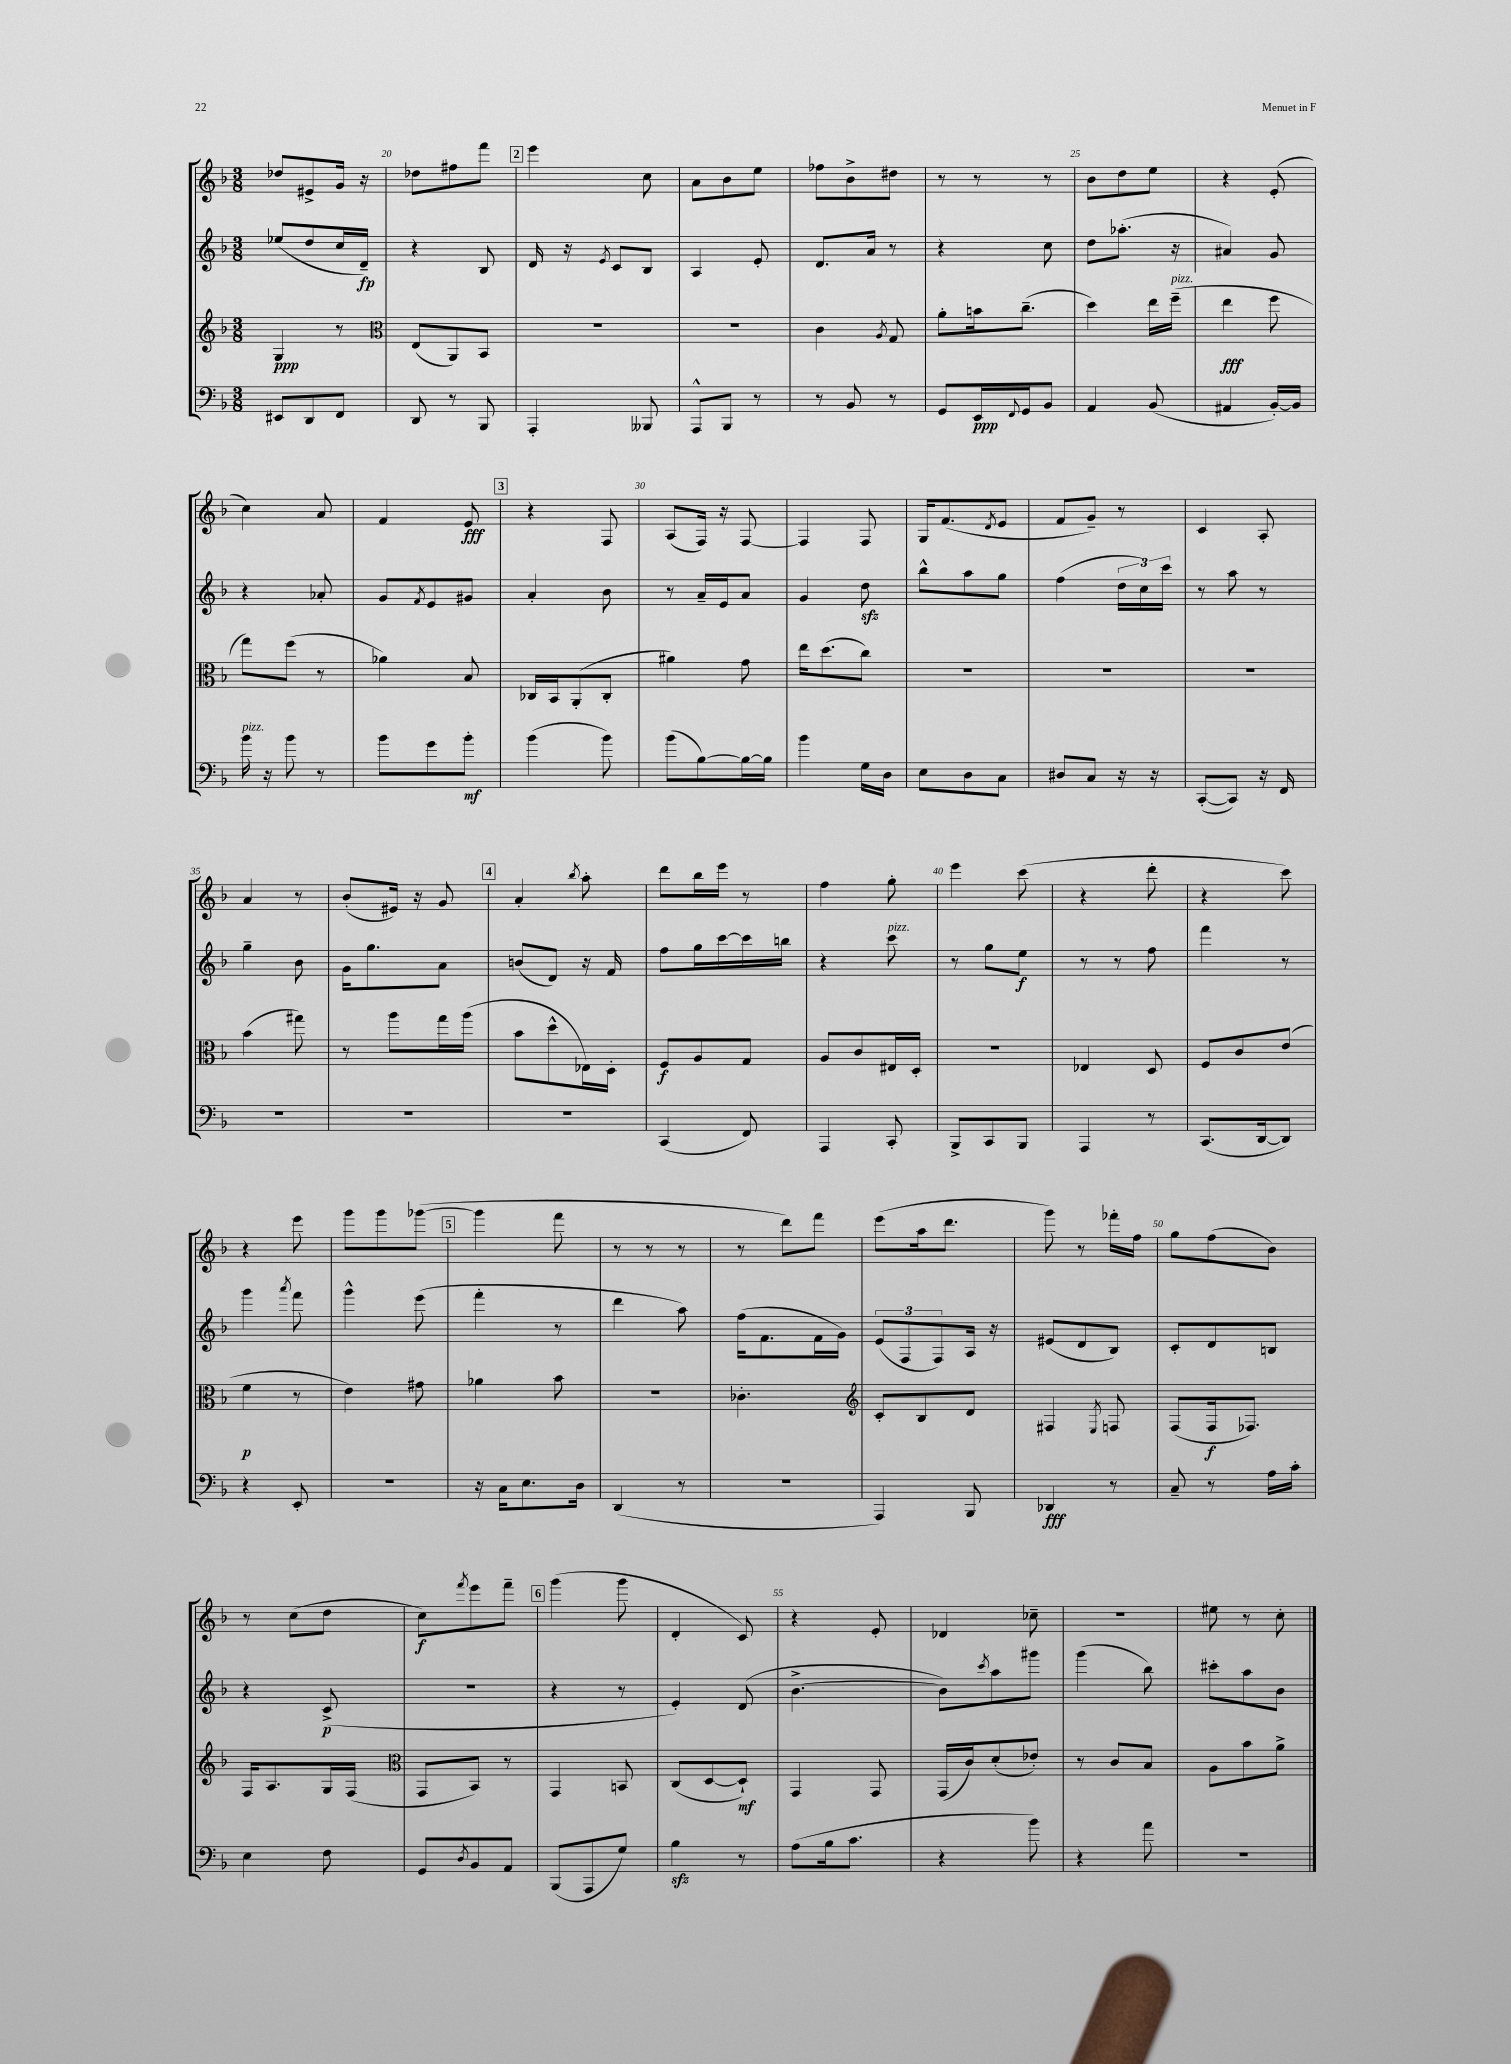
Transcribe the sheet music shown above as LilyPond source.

<<
\new StaffGroup <<
\new Staff = "s0" {
    \clef treble \key f \major \numericTimeSignature \time 3/8
    des''8 eis'8-> g'16 r16 |
    des''8 fis''8 f'''8 |
    \mark \markup { \box "2" } e'''4 c''8 |
    a'8 bes'8 e''8 |
    fes''8 bes'8-> dis''8 |
    r8 r8 r8 |
    bes'8 d''8 e''8 |
    r4 e'8-.( |
    c''4) a'8 |
    f'4 e'8\fff |
    \mark \markup { \box "3" } r4 f8 |
    a8( f16) r16 f8~ |
    f4 f8 |
    g16 f'8.( \acciaccatura { d'8 } e'8 |
    f'8 g'8--) r8 |
    c'4 a8-. |
    a'4 r8 |
    bes'8-.( eis'16) r16 g'8 |
    \mark \markup { \box "4" } a'4-. \acciaccatura { bes''8 } a''8-. |
    d'''8 bes''16 e'''16 r8 |
    f''4 g''8-. |
    e'''4 c'''8( |
    r4 d'''8-. |
    r4 c'''8) |
    r4 e'''8 |
    g'''8 g'''8 ges'''8~( |
    \mark \markup { \box "5" } ges'''4 f'''8 |
    r8 r8 r8 |
    r8 d'''8) f'''8 |
    e'''8( a''16 d'''8. |
    g'''8) r8 fes'''16-. f''16 |
    g''8 f''8( bes'8) |
    r8 c''8( d''8 |
    c''8\f) \acciaccatura { f'''8 } e'''8 f'''8-- |
    \mark \markup { \box "6" } g'''4( g'''8 |
    d'4-. c'8) |
    r4 e'8-. |
    des'4 ces''8-- |
    R4. |
    eis''8 r8 c''8-. \bar "|." |
}
\new Staff = "s1" {
    \clef treble \key f \major \numericTimeSignature \time 3/8
    ees''8( d''8 c''16 d'16--\fp) |
    r4 bes8 |
    \mark \markup { \box "2" } d'16 r16 \acciaccatura { e'8 } c'8 bes8 |
    a4 e'8-. |
    d'8. a'16 r8 |
    r4 c''8 |
    d''8 aes''8.-.( r16 |
    ais'4) g'8 |
    r4 aes'8-. |
    g'8 \acciaccatura { f'8 } e'8 gis'8 |
    \mark \markup { \box "3" } a'4-. bes'8 |
    r8 a'16-- e'16 a'8 |
    g'4 d''8\sfz |
    bes''8-^ a''8 g''8 |
    f''4( \tuplet 3/2 { d''16 c''16) c'''16 } |
    r8 a''8 r8 |
    g''4-- bes'8 |
    g'16 g''8. a'8 |
    \mark \markup { \box "4" } b'8( d'8) r16 f'16 |
    f''8 g''16 c'''16~ c'''16 b''16 |
    r4 c'''8^\markup { \italic "pizz." } |
    r8 g''8 e''8\f |
    r8 r8 f''8 |
    f'''4 r8 |
    g'''4 \acciaccatura { a'''8 } f'''8 |
    g'''4-^ e'''8( |
    \mark \markup { \box "5" } f'''4-. r8 |
    d'''4 a''8) |
    f''16( f'8. f'16 g'16) |
    \tuplet 3/2 { e'8( f8 f8) } a16 r16 |
    eis'8( d'8 bes8) |
    c'8-. d'8 b8 |
    r4 c'8->\p( |
    R4. |
    \mark \markup { \box "6" } r4 r8 |
    e'4-.) d'8( |
    bes'4.~-> |
    bes'8) \acciaccatura { c'''8 } a''8 gis'''8 |
    g'''4( bes''8) |
    cis'''8-. a''8 bes'8 \bar "|." |
}
\new Staff = "s2" {
    \clef treble \key f \major \numericTimeSignature \time 3/8
    g4\ppp r8 |
    \clef alto e8( a,8) bes,8 |
    \mark \markup { \box "2" } R4. |
    R4. |
    c'4 \acciaccatura { a8 } g8 |
    a'8-. b'16 c''8.--( |
    d''4) e''16 f''16--^\markup { \italic "pizz." }( |
    e''4\fff f''8 |
    g''8) f''8( r8 |
    aes'4) bes8 |
    \mark \markup { \box "3" } ces16 bes,16 a,8-.( ces8-. |
    ais'4) g'8 |
    e''16 d''8.( c''8) |
    R4. |
    R4. |
    R4. |
    bes'4( gis''8) |
    r8 a''8 g''16 a''16( |
    \mark \markup { \box "4" } bes'8 d''8-^ ees16) d16-. |
    f8\f a8 g8 |
    a8 c'8 eis16 d16-. |
    R4. |
    ees4 d8 |
    f8 c'8 e'8( |
    f'4\p r8 |
    e'4) gis'8 |
    \mark \markup { \box "5" } aes'4 bes'8 |
    r4. |
    ces'4.-. |
    \clef treble c'8-. bes8 d'8 |
    fis4 \acciaccatura { e8 } f8 |
    f8( f16\f fes8.) |
    f16 a8. g16 f16( |
    \clef alto g,8 bes,8) r8 |
    \mark \markup { \box "6" } g,4 b,8 |
    c8( d8~ d8-!\mf) |
    g,4 g,8 |
    g,16( c'16) d'8-.( ees'8-.) |
    r8 c'8 bes8 |
    a8 bes'8 a'8-> \bar "|." |
}
\new Staff = "s3" {
    \clef bass \key f \major \numericTimeSignature \time 3/8
    eis,8 d,8 f,8 |
    d,8 r8 bes,,8 |
    \mark \markup { \box "2" } a,,4-. beses,,8 |
    a,,8-^ bes,,8 r8 |
    r8 bes,8 r8 |
    g,8 e,16\ppp \appoggiatura { f,8 } g,16 bes,8 |
    a,4 bes,8( |
    ais,4 bes,16~-.) bes,16 |
    bes'16^\markup { \italic "pizz." } r16 bes'8 r8 |
    bes'8 g'8 bes'8-.\mf |
    \mark \markup { \box "3" } bes'4( bes'8) |
    bes'8( bes8~) bes16~ bes16 |
    bes'4 g16 d16 |
    e8 d8 c8 |
    dis8 c8 r16 r16 |
    c,8~-.( c,8) r16 f,16 |
    R4. |
    R4. |
    \mark \markup { \box "4" } R4. |
    c,4( f,8) |
    a,,4 c,8-. |
    bes,,8-> c,8 bes,,8 |
    a,,4 r8 |
    c,8.( d,16~ d,8) |
    r4 e,8-. |
    R4. |
    \mark \markup { \box "5" } r16 c16 e8. d16 |
    d,4( r8 |
    R4. |
    a,,4) bes,,8 |
    des,4\fff r8 |
    c8-- r8 a16 c'16-. |
    e4 f8 |
    g,8 \acciaccatura { d8 } bes,8 a,8 |
    \mark \markup { \box "6" } bes,,8( a,,8 g8) |
    bes4\sfz r8 |
    a8( bes16 c'8. |
    r4 bes'8) |
    r4 a'8 |
    R4. \bar "|." |
}
>>
>>
\layout { \context { \Score currentBarNumber = #19 \override BarNumber.break-visibility = ##(#f #t #t) barNumberVisibility = #(every-nth-bar-number-visible 5) } }
